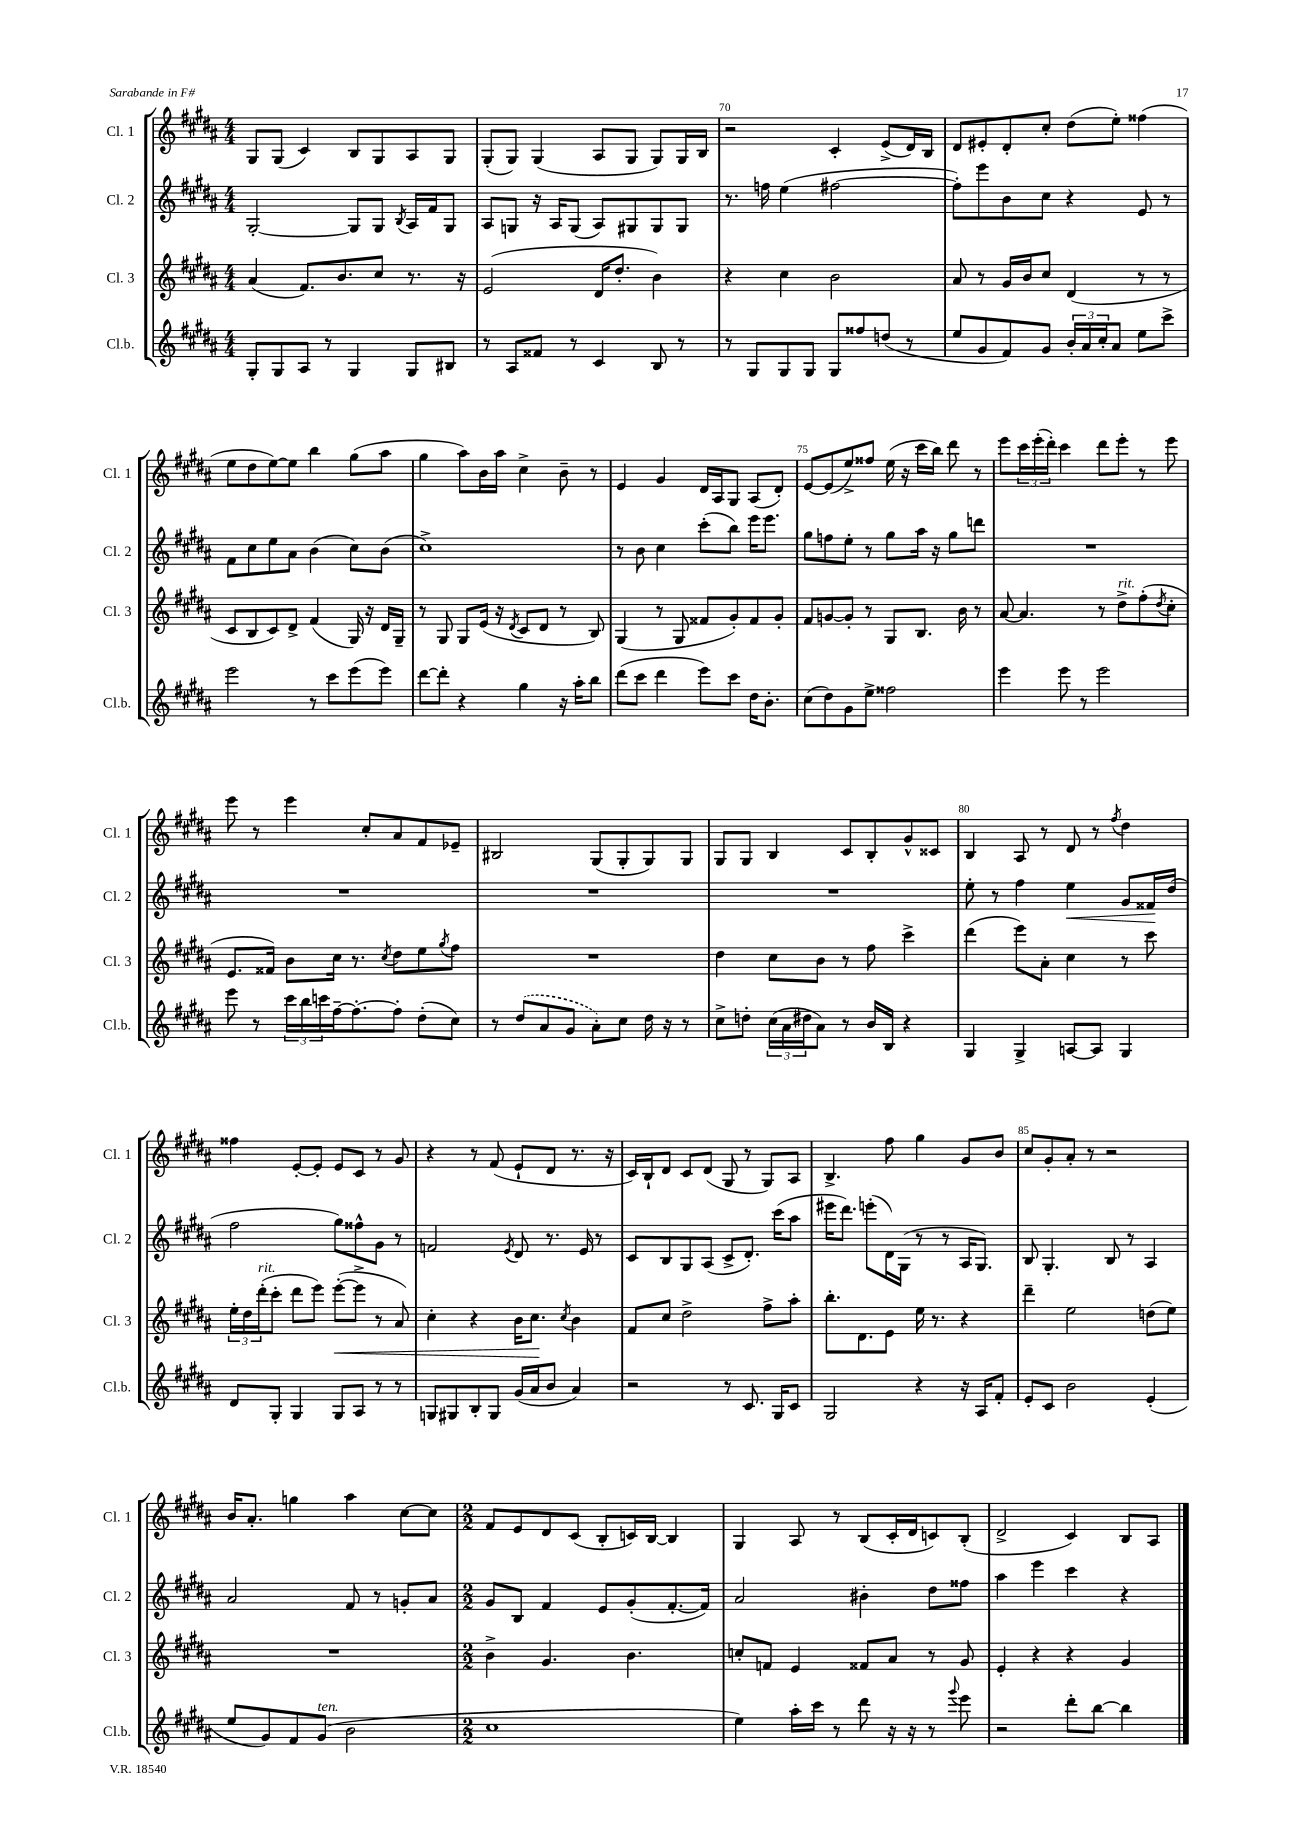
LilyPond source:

<<
\new StaffGroup <<
\new Staff = "s0" \with { instrumentName = "Cl. 1" shortInstrumentName = "Cl. 1" } {
    \clef treble \key b \major \numericTimeSignature \time 4/4
    gis8 gis8( cis'4) b8 gis8 ais8 gis8 |
    gis8-.( gis8) gis4( ais8 gis8 gis8) gis16 b16 |
    r2 cis'4-. e'8->( dis'16) b16 |
    dis'8 eis'8-. dis'8-. cis''8-. dis''8( e''8-.) fisis''4( |
    e''8 dis''8 e''8~) e''8 b''4 gis''8( ais''8 |
    gis''4 ais''8) b'16 ais''16 cis''4-> b'8-- r8 |
    e'4 gis'4 dis'16 ais16 gis8 ais8( dis'8-.) |
    e'8~ e'8( e''8->) fisis''8 e''16( r16 cis'''16 b''16) dis'''8 r8 |
    e'''8 \tuplet 3/2 { cis'''16 e'''16-.( dis'''16-.) } cis'''4 dis'''8 e'''8-. r8 e'''8 |
    e'''8 r8 e'''4 cis''8-. ais'8 fis'8 ees'8-- |
    bis2 gis8( gis8-. gis8) gis8 |
    gis8 gis8 b4 cis'8 b8-. gis'8-^ cisis'8 |
    b4 ais8 r8 dis'8 r8 \acciaccatura { fis''8 } dis''4 |
    fisis''4 e'8~-. e'8-. e'8 cis'8 r8 gis'8 |
    r4 r8 fis'8( e'8-! dis'8 r8. r16 |
    cis'16) b16-! dis'8 cis'8 dis'8( gis8 r8 gis8) ais8 |
    b4.-> fis''8 gis''4 gis'8 b'8 |
    cis''8 gis'8-. ais'8-. r8 r2 |
    b'16 ais'8.-. g''4 ais''4 cis''8~ cis''8 |
    \numericTimeSignature \time 2/2 fis'8 e'8 dis'8 cis'8( b8-. c'16) b16~ b4 |
    gis4 ais8 r8 b8( cis'16-. dis'16 c'8) b8-.( |
    dis'2-> cis'4) b8 ais8 \bar "|." |
}
\new Staff = "s1" \with { instrumentName = "Cl. 2" shortInstrumentName = "Cl. 2" } {
    \clef treble \key b \major \numericTimeSignature \time 4/4
    gis2~-. gis8 gis8 \acciaccatura { b8 } ais16 fis'16 gis8 |
    ais8 g8 r16 ais16 g8( ais8) gis8 gis8 gis8 |
    r8. f''16 e''4( fis''2~ |
    fis''8-.) e'''8 b'8 cis''8 r4 e'8 r8 |
    fis'8 cis''8 e''8 ais'8 b'4( cis''8) b'8( |
    cis''1->) |
    r8 b'8 cis''4 cis'''8-.( b''8) e'''16 e'''8. |
    gis''8 f''8 e''8-. r8 gis''8 ais''16 r16 gis''8 d'''8 |
    R1 |
    R1 |
    R1 |
    R1 |
    e''8-. r8 fis''4 e''4\< gis'8 fisis'16\! dis''16( |
    fis''2 gis''8) fisis''8-^ gis'8 r8 |
    f'2 \acciaccatura { e'8 } dis'8 r8. e'16 r8 |
    cis'8 b8 gis8 ais8( cis'8-> dis'8.-.) cis'''16( ais''8 |
    eis'''16 dis'''8.) e'''8-.( dis'16) gis16( r8 r8 ais16 gis8.) |
    b8 gis4.-. b8 r8 ais4 |
    ais'2 fis'8 r8 g'8-. ais'8 |
    \numericTimeSignature \time 2/2 gis'8 b8 fis'4 e'8 gis'8-.( fis'8.~-. fis'16) |
    ais'2 bis'4-. dis''8 fisis''8 |
    ais''4 e'''4 cis'''4 r4 \bar "|." |
}
\new Staff = "s2" \with { instrumentName = "Cl. 3" shortInstrumentName = "Cl. 3" } {
    \clef treble \key b \major \numericTimeSignature \time 4/4
    ais'4( fis'8.) b'8. cis''8 r8. r16 |
    e'2( dis'16 dis''8.-. b'4) |
    r4 cis''4 b'2 |
    ais'8 r8 gis'16 b'16 cis''8 dis'4( r8 r8 |
    cis'8 b8 cis'8) dis'8-> fis'4( gis16) r16 dis'16 gis16-- |
    r8 gis8 gis8 e'16( r16 \acciaccatura { dis'8 } cis'8 dis'8 r8 b8) |
    gis4( r8 gis8 fisis'8 gis'8-.) fisis'8 gis'8-. |
    fis'8 g'8~ g'8-. r8 gis8 b8. b'16 r8 |
    ais'8~ ais'4. r8 dis''8->^\markup { \italic "rit." } fis''8-.( \acciaccatura { dis''8 } cis''8-. |
    e'8. fisis'16) b'8 cis''16 r8. \acciaccatura { cis''8 } dis''8 e''8 \acciaccatura { gis''8 } fis''8 |
    R1 |
    dis''4 cis''8 b'8 r8 fis''8 cis'''4-> |
    dis'''4( e'''8) ais'8-. cis''4 r8 cis'''8 |
    \tuplet 3/2 { e''16-. dis''16 dis'''16-.^\markup { \italic "rit." }( } cis'''8-. dis'''8 e'''8) e'''8~-.\<( e'''8-> r8 ais'8) |
    cis''4-. r4 b'16 cis''8.\! \acciaccatura { cis''8 } b'4 |
    fis'8 cis''8 dis''2-> fis''8-> ais''8-. |
    b''8.-. dis'8. e'8 e''16 r8. r4 |
    dis'''4-- e''2 d''8( e''8) |
    R1 |
    \numericTimeSignature \time 2/2 b'4-> gis'4. b'4. |
    c''8-. f'8 e'4 fisis'8 ais'8 r8 gis'8 |
    e'4-. r4 r4 gis'4 \bar "|." |
}
\new Staff = "s3" \with { instrumentName = "Cl.b." shortInstrumentName = "Cl.b." } {
    \clef treble \key b \major \numericTimeSignature \time 4/4
    gis8-. gis8 ais8 r8 gis4 gis8 bis8 |
    r8 ais8 fisis'8 r8 cis'4 b8 r8 |
    r8 gis8 gis8 gis8 gis8 fisis''8 d''8( r8 |
    e''8 gis'8 fis'8) gis'8 \tuplet 3/2 { b'16-. ais'16 cis''16-. } ais'8 e''8 cis'''8-> |
    e'''2 r8 cis'''8 e'''8( e'''8) |
    dis'''8~ dis'''8-. r4 gis''4 r16 ais''16-. b''8 |
    dis'''8( cis'''8 dis'''4 e'''8) cis'''8 dis''16 b'8.-. |
    cis''8( dis''8) gis'8 e''8-> fisis''2 |
    e'''4 e'''8 r8 e'''2 |
    e'''8 r8 \tuplet 3/2 { cis'''16 b''16 c'''16 } fis''16~-- fis''8.~-. fis''8-. dis''8-.( cis''8) |
    r8 \once \slurDashed dis''8( ais'8 gis'8 ais'8-.) cis''8 dis''16 r16 r8 |
    cis''8-> d''8-. \tuplet 3/2 { cis''16( ais'16 dis''16 } ais'8) r8 b'16 b16 r4 |
    gis4 gis4-> a8~ a8 gis4 |
    dis'8 gis8-. gis4 gis8 ais8 r8 r8 |
    g8 gis8 b8-. gis8 gis'16( ais'16 b'8 ais'4) |
    r2 r8 cis'8. gis16 cis'8 |
    gis2 r4 r16 ais16 fis'8-. |
    e'8-. cis'8 b'2 e'4-.( |
    e''8 gis'8) fis'8 gis'8^\markup { \italic "ten." }( b'2 |
    \numericTimeSignature \time 2/2 cis''1 |
    e''4) ais''16-. cis'''16 r8 dis'''8 r16 r16 r8 \appoggiatura { gis'''8 } e'''8 |
    r2 dis'''8-. b''8~ b''4 \bar "|." |
}
>>
>>
\layout { \context { \Score currentBarNumber = #68 \override BarNumber.break-visibility = ##(#f #t #t) barNumberVisibility = #(every-nth-bar-number-visible 5) } }
